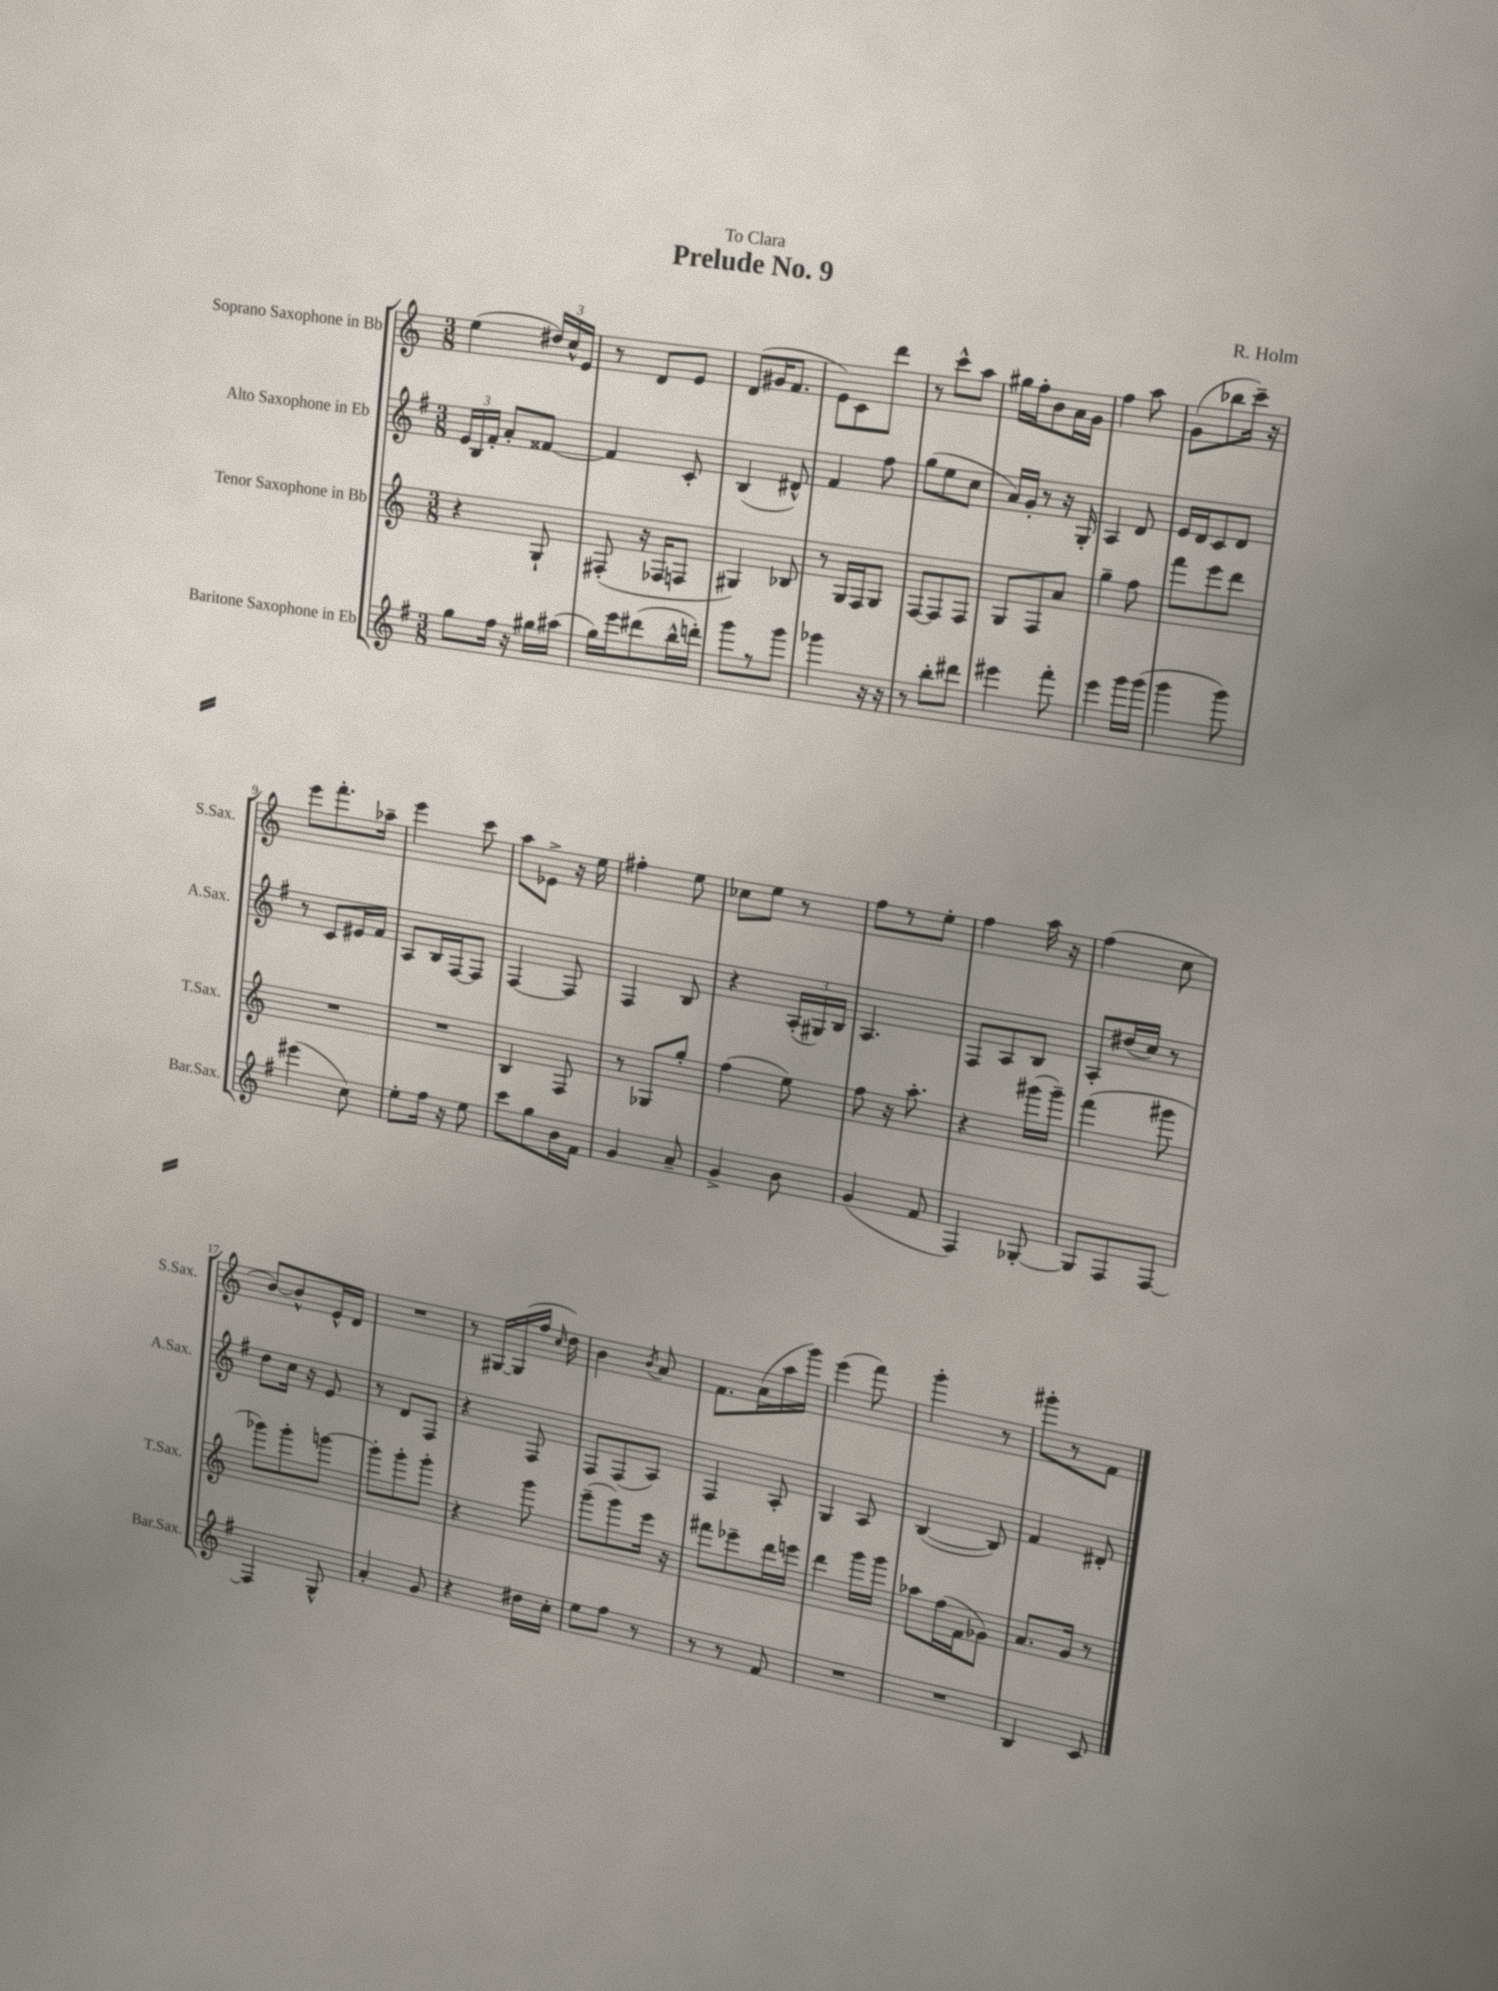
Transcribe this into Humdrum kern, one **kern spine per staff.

**kern	**kern	**kern	**kern
*staff4	*staff3	*staff2	*staff1
*clefG2	*clefG2	*clefG2	*clefG2
*k[f#]	*k[]	*k[f#]	*k[]
*M3/8	*M3/8	*M3/8	*M3/8
8gg	4r	24e	(4ee
.	.	24B	.
.	.	24f#'	.
16ff#	.	8a'	.
16r	.	.	.
16gg#	8G`	[8f##	24dd#)
.	.	.	24cc^^
(16aa#	.	.	.
.	.	.	24e
=	=	=	=
16gg)	(8F#'	4f##]	8r
16eee	.	.	.
(8ddd#	16r	.	8d
.	16F-	.	.
16bb^^	8F	8c'	8e
16ddd')	.	.	.
=	=	=	=
8ggg	4G#)	(4B	(8d
8r	.	.	16g#
.	.	.	8.f
8ggg	8B-	8d#^^)	.
=	=	=	=
4ggg-	8r	4f#	8e)
.	16G	.	8c
.	16F	.	.
16r	8G	8ff#	8ddd
16r	.	.	.
=	=	=	=
8r	[8F	(8gg	8r
8bb'	8F]	8ee	8ccc^^
8ddd#	8F	8cc	8aa
=	=	=	=
4eee#	8G	16a)	16gg#
.	.	16g'	16ff'
.	8F	8r	8b
8fff#'	8a	16r	16a
.	.	16G'	16g
=	=	=	=
4eee	4gg~	4A	4ff
16ggg	8ff	8d	8aa
(16ggg	.	.	.
=	=	=	=
4ggg	8fff	16e	(8g
.	.	16d	.
.	8eee	8c	8bb-
8ggg)	8ddd	8d	16ccc~)
.	.	.	16r
=	=	=	=
(4eee#	4.r	8r	8eee
.	.	8c	8.fff'
8cc)	.	16e#	.
.	.	16f#	16aa-~
=	=	=	=
8ee'	4.r	8A	4eee
16ff#	.	16B	.
16r	.	[16F#	.
8ee	.	8F#]	8ccc
=	=	=	=
8ccc	4B	[4F#	8aa
8gg	.	.	8e-^
16b	8F	8F#]	16r
16f#	.	.	16ee
=	=	=	=
4g	8r	4F#	4ff#'
.	8G-	.	.
8a~	8gg'	8B	8ee
=	=	=	=
4g^	(4ff	4r	8cc-
.	.	.	8ee
8b	8ee)	(24A'	8r
.	.	24G#)	.
.	.	24B	.
=	=	=	=
(4g	8ff	4.A	8ff
.	16r	.	8r
.	8.aa'	.	.
8f#	.	.	8ee'
=	=	=	=
4F#)	4r	8F#	4ff
.	.	8A	.
[8G-'	(16ggg#	8B	16aa
.	16ggg#~)	.	16r
=	=	=	=
8G-]	(4fff	8A'	(4ff
8F#	.	(16dd#	.
.	.	16cc)	.
[8F#	8ggg#	8r	8cc
=	=	=	=
4F#]	8ggg-)	8dd	[8b)
.	8ggg-'	16cc	8b^^]
.	.	16r	.
8G^^	[8ggg	8e	16e^^
.	.	.	16d
=	=	=	=
4a'	8ggg']	8r	4.r
.	8ggg'	8d	.
8g	8ggg'	8F#	.
=	=	=	=
4r	4r	4r	8r
.	.	.	[16G#
.	.	.	(16G#]
16dd#	8ggg	8F#	16ff
.	.	.	16qqcc
16cc'	.	.	16dd)
=	=	=	=
8ee	(8ggg~	8F#	4b
8ff#	8ggg)	(8F#	.
.	.	.	8qb
8r	16eee	8A)	8a
.	16r	.	.
=	=	=	=
8r	8fff#	4F#	8.f
8r	8eee-~	.	.
.	.	.	(16a
8f#	16ddd	8A'	16aa
.	16eee	.	16ggg)
=	=	=	=
4.r	4ddd	4G	(4eee
.	16ggg	8A	8fff)
.	16ggg	.	.
=	=	=	=
4.r	8aa-	([4B	4ggg'
.	(16ff	.	.
.	16f	.	.
.	8g-)	8B])	8r
=	=	=	=
4B	8.a	4f#	8ggg#'
.	.	.	8r
.	16g	.	.
8c	8r	8d#'	8f
==	==	==	==
*-	*-	*-	*-
